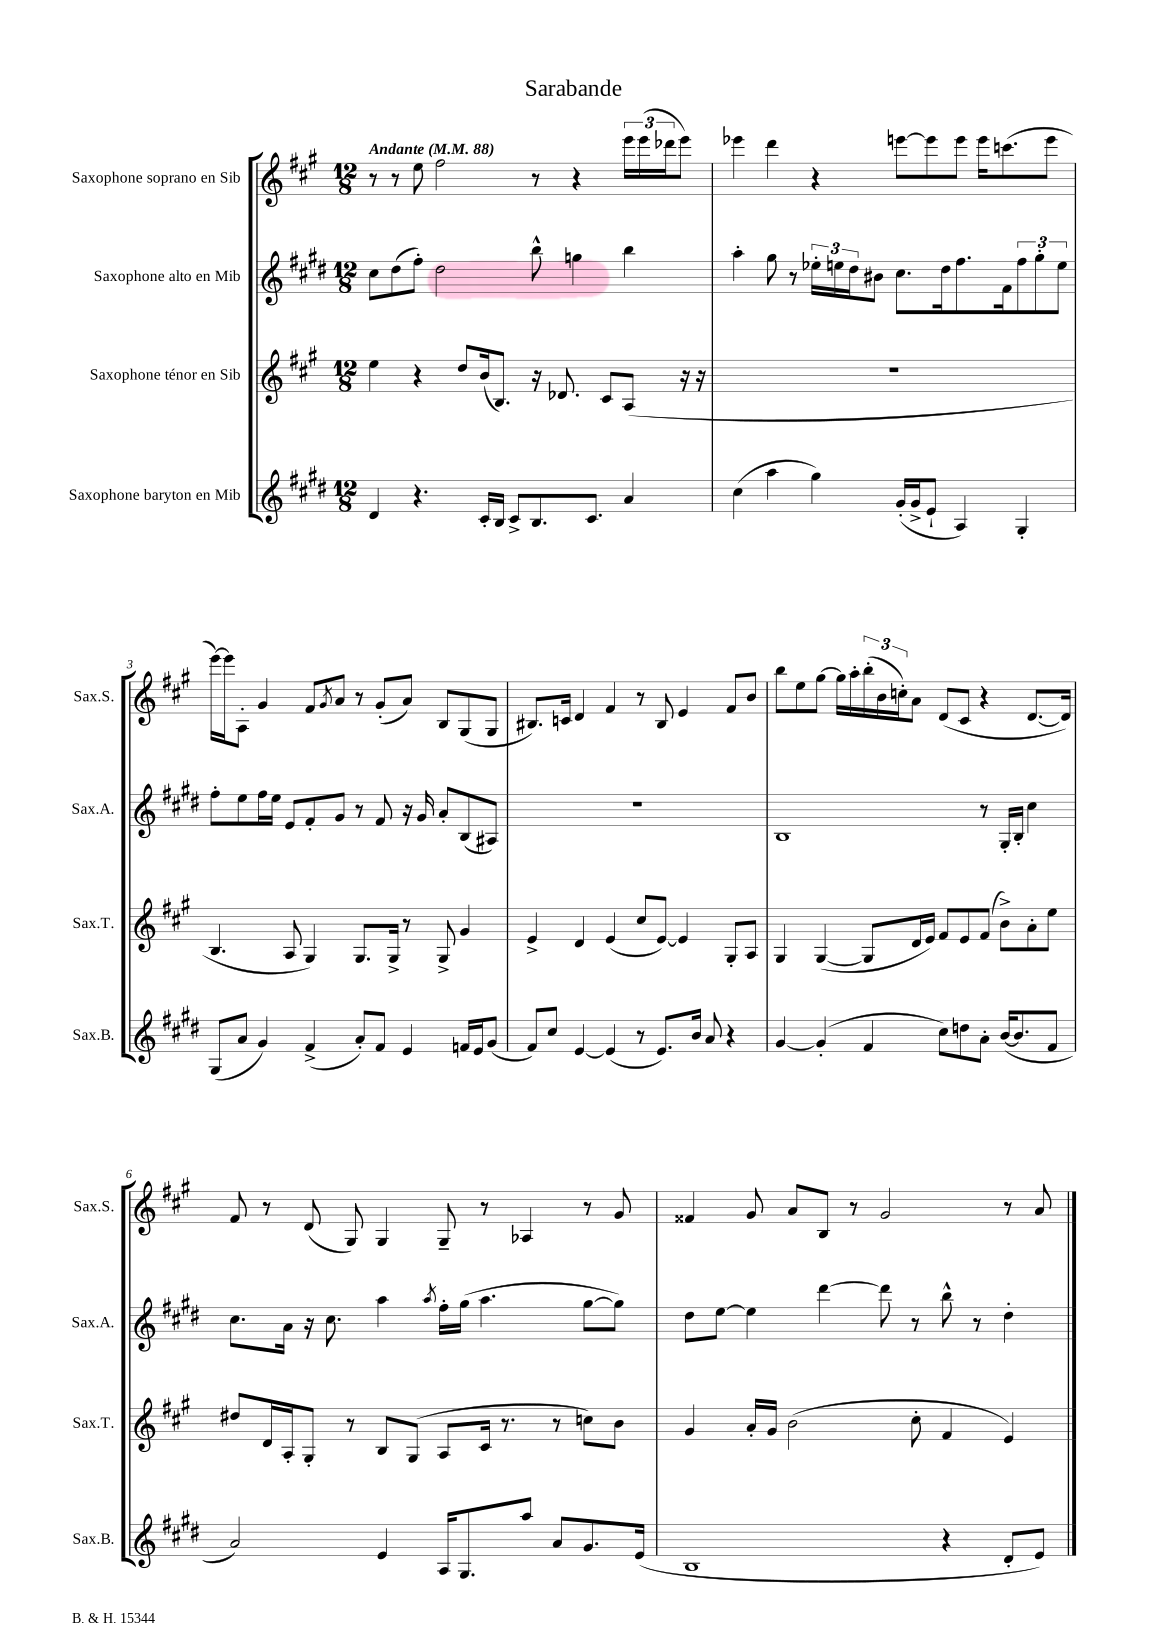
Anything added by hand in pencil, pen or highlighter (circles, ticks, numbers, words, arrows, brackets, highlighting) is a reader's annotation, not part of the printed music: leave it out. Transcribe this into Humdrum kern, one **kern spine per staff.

**kern	**kern	**kern	**kern
*part4	*part3	*part2	*part1
*staff4	*staff3	*staff2	*staff1
*I"Saxophone baryton en Mib	*I"Saxophone ténor en Sib	*I"Saxophone alto en Mib	*I"Saxophone soprano en Sib
*I'Sax.B.	*I'Sax.T.	*I'Sax.A.	*I'Sax.S.
*clefG2	*clefG2	*clefG2	*clefG2
*k[f#c#g#d#]	*k[f#c#g#]	*k[f#c#g#d#]	*k[f#c#g#]
*M12/8	*M12/8	*M12/8	*M12/8
*MM88	*MM88	*MM88	*MM88
=1	=1	=1	=1
!	!	!	!LO:TX:a:B:t=Andante
4d#/	4ee\	8cc#\L	8r
.	.	(8dd#\	8r
4.r	4r	8ff#'\J)	8ee\
.	.	2dd#\	2ff#\
.	8dd/L	.	.
16c#'/LL	(16b/k	.	.
16B/JJ	8.B/J)	.	.
8c#^/L	.	.	.
8.B/	16r	8bb^^\	8r
.	8.d-X/	.	.
.	.	4ggn\	4r
8.c#/J	.	.	.
.	8c#/L	.	.
4a/	(8A/J	4bb\	24eee\LL
.	.	.	(24eee\
.	.	.	24ddd-X\J
.	16r	.	8eee\J)
.	16r	.	.
=2	=2	=2	=2
(4cc#\	1.r	4aa'\	4eee-X\
4aa\	.	8gg#\	4ddd\
.	.	8r	.
4gg#\)	.	24ee-X'\LL	4r
.	.	24een\	.
.	.	24dd#\J	.
.	.	8b#X\J	.
(16g#'/LL	.	8.cc#\L	[8eeen\L
16g#^/J	.	.	.
8e`/J	.	.	8eee\]
.	.	16dd#\k	.
4A/)	.	8.ff#\	8eee\J
.	.	.	16eee\KL
.	.	16f#\k	(8.cccn\
4G#'/	.	12ff#\	.
.	.	12gg#'\	.
.	.	.	8eee\J
.	.	12ee\J	.
!!LO:LB:g=z
=3	=3	=3	=3
(8G#/L	4.B/	8ff#'\L	[16eee\LL)
.	.	.	16eee\J]
8a/J	.	8ee\	8A'\J
4g#/)	.	16ff#\L	4g#/
.	.	16ee\JJ	.
.	8A/	8e/L	.
(4f#^/	4G#/)	8f#'/	8f#/L
.	.	.	8qg#/
.	.	8g#/J	8a/J
8a'/L)	8.G#/L	8r	8r
8f#/J	.	8f#/	(8g#'/L
.	16G#^/Jk	.	.
4e/	8r	16r	8a/J)
.	.	16g#/	.
.	8G#^/	8a'/L	8B/L
16fn/LL	4g#/	(8B/	(8G#/
16e/J	.	.	.
(8g#/J	.	8A#X/J)	8G#/J
=4	=4	=4	=4
8f#/L)	4e^/	1.r	8.B#X/L)
8cc#/J	.	.	.
.	.	.	16cn/Jk
[4e/	4d/	.	4d/
(4e/]	(4e/	.	4f#/
8r	8cc#/L	.	8r
8.e/L)	[8e/J)	.	8B#/
.	4e/]	.	4e/
16b/Jk	.	.	.
8a/	.	.	.
4r	8G#'/L	.	8f#/L
.	8A/J	.	8b/J
=5	=5	=5	=5
[4g#/	4G#/	1B	8bb\L
.	.	.	8ee\
(4g#'/]	([4G#/	.	[8gg#\J
.	.	.	16gg#\LL]
.	.	.	16aa'\
4f#/	8G#/L]	.	(24bb'\
.	.	.	24b\
.	.	.	24ccn'\J)
.	16d/L	.	8a\J
.	16e/JJ)	.	.
8cc#\L)	8f#/L	.	(8d/L
8ddn\	8e/	.	8c#/J
8a'\J	(8f#/J	8r	4r
([16b/KL	8b^\L)	16G#'/LL	.
8.b/]	.	16B'/JJ	.
.	8a'\	4cc#\	[8.d/L
8f#/J	8ee\J	.	.
.	.	.	16d/Jk])
!!LO:LB:g=z
=6	=6	=6	=6
2a/)	8dd#X/L	8.cc#\L	8f#/
.	16d/L	.	8r
.	16A'/J	16a\Jk	.
.	8G#'/J	16r	(8d/
.	.	8.cc#\	.
.	8r	.	8G#/)
4e/	8B/L	4aa\	4G#/
.	(8G#/J	.	.
.	.	8qaa/	.
16A/KL	8A/L	16ff#'\LL	8G#~/
8.G#/	.	(16gg#\JJ	.
.	16c#/Jk	4.aa\	8r
.	8.r	.	.
8aa/J	.	.	4A-X/
8a/L	8r	.	.
8.g#/	8ccn\L)	[8gg#\L	8r
.	8b\J	8gg#\J])	8g#/
(16e/Jk	.	.	.
=7	=7	=7	=7
1B	4g#/	8dd#\L	4f##X/
.	.	[8ee\J	.
.	16a'/LL	4ee\]	8g#/
.	16g#/JJ	.	.
.	(2b\	.	8a/L
.	.	[4ddd#\	8B/J
.	.	.	8r
.	.	8ddd#\]	2g#/
.	8cc#'\	8r	.
4r	4f#/	8bb^^\	.
.	.	8r	.
8d#'/L	4e/)	4dd#'\	8r
8e/J)	.	.	8a/
==	==	==	==
*-	*-	*-	*-
